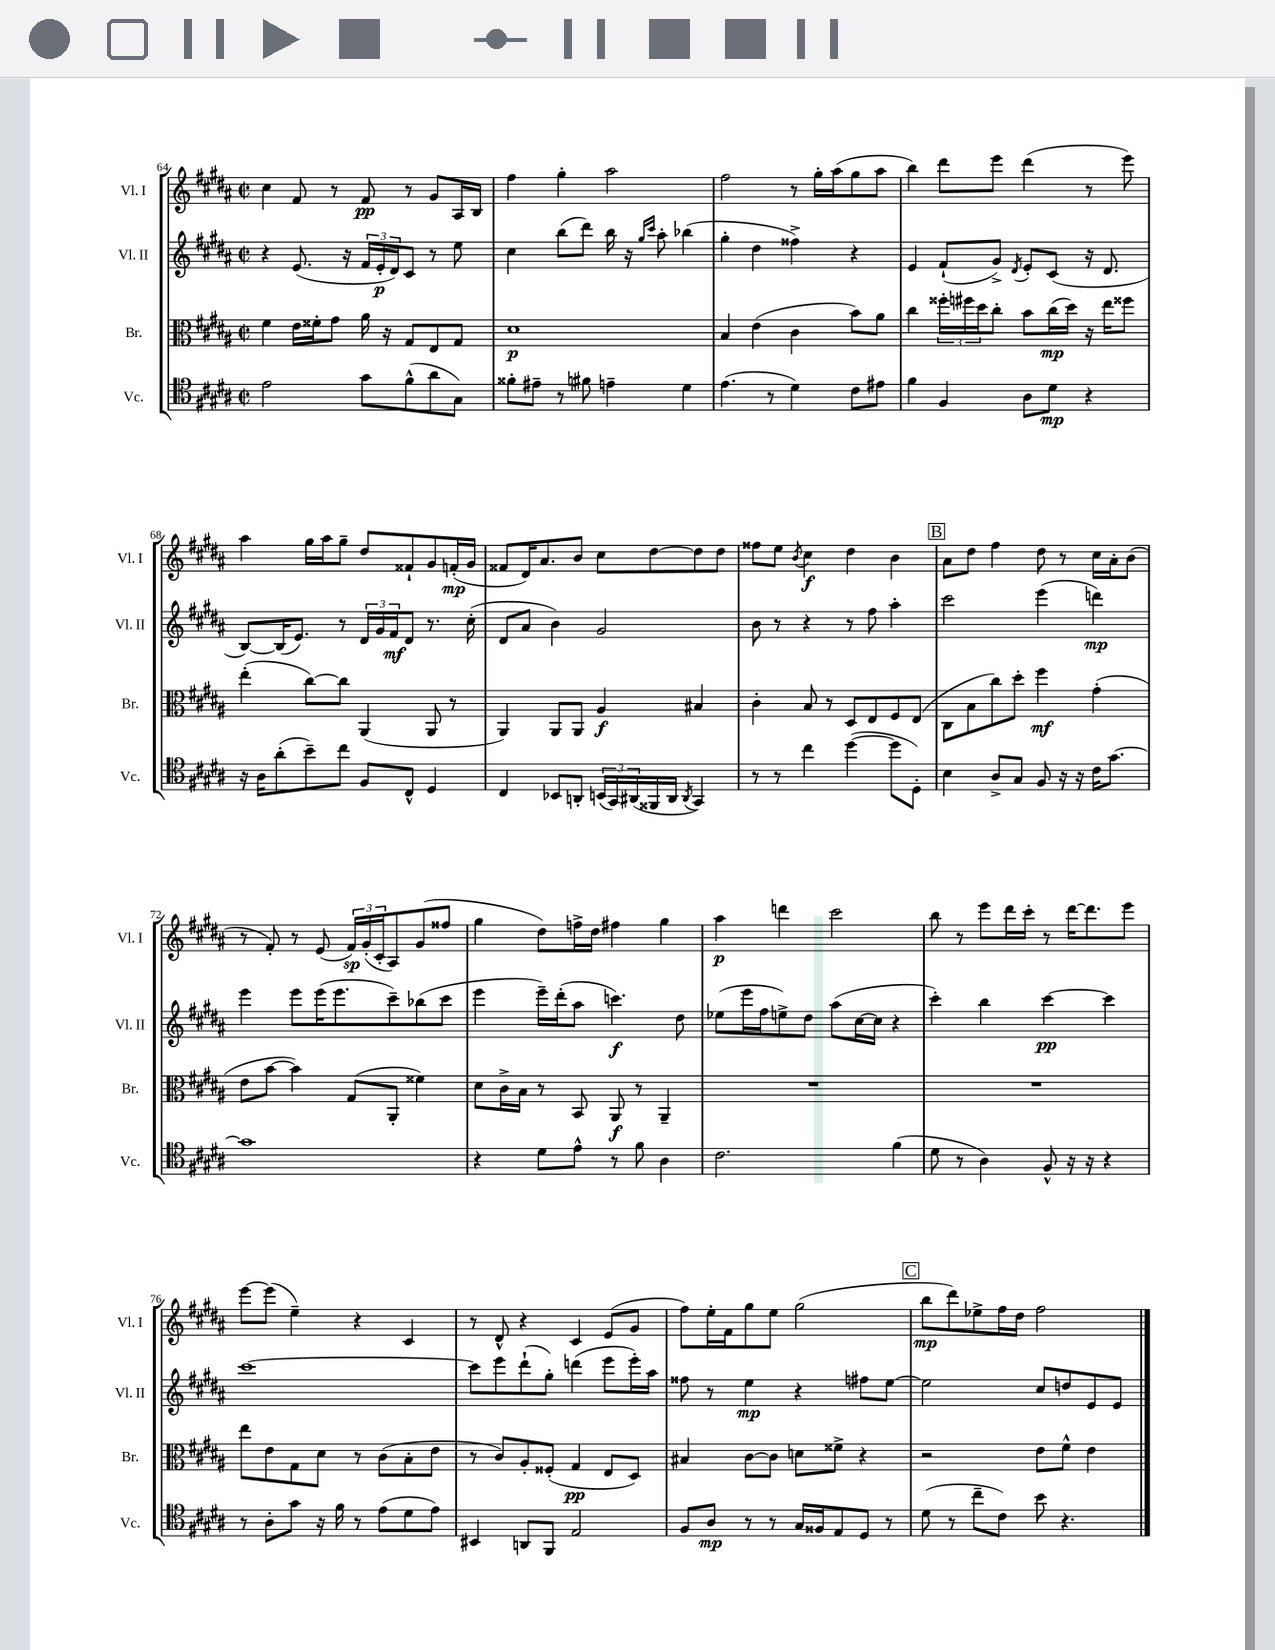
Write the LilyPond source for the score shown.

<<
\new StaffGroup <<
\new Staff = "s0" \with { instrumentName = "Vl. I" shortInstrumentName = "Vl. I" } {
    \clef treble \key b \major \defaultTimeSignature \time 2/2
    cis''4 fis'8 r8 fis'8\pp r8 gis'8 ais16 b16 |
    fis''4 gis''4-. ais''2 |
    fis''2 r8 gis''16-. ais''16( gis''8 ais''8 |
    b''4) dis'''8 e'''8 dis'''4( r8 e'''8) |
    ais''4 gis''16 ais''16 gis''8-- dis''8 fisis'8-! gis'8 f'16-.\mp( gis'16 |
    fisis'8 dis'16) ais'8. b'8 cis''8 dis''8~ dis''8 dis''8 |
    fisis''8 e''8 \acciaccatura { b'8 } cis''4\f dis''4 b'4 |
    \mark \markup { \box "B" } ais'8 dis''8 fis''4 dis''8 r8 cis''16 ais'16-. b'8( |
    r8 fis'8-.) r8 e'8( \tuplet 3/2 { fis'16\sp) gis'16-.( cis'16-. } ais8) gis'8( fisis''8 |
    gis''4 dis''8) f''16-> dis''16 fis''4 gis''4 |
    ais''4\p d'''4 cis'''2 |
    b''8 r8 e'''8 dis'''16 cis'''16-. r8 dis'''16~ dis'''8. e'''8 |
    e'''8~ e'''8( e''4--) r4 cis'4 |
    r8 dis'8-^ r4 cis'4 e'8( gis'8 |
    fis''8) e''16-. fis'16 gis''8 e''8 gis''2( |
    \mark \markup { \box "C" } b''8\mp dis'''8) ees''8-> fis''16 dis''16 fis''2 \bar "|." |
}
\new Staff = "s1" \with { instrumentName = "Vl. II" shortInstrumentName = "Vl. II" } {
    \clef treble \key b \major \defaultTimeSignature \time 2/2
    r4 e'8.( r16 \tuplet 3/2 { fis'16 e'16-.\p dis'16) } cis'8 r8 e''8 |
    cis''4 b''8( dis'''8) b''16 r16 \grace { gis''16 cis'''16 } ais''8-. bes''4( |
    gis''4-. dis''4 fisis''4->) r4 |
    e'4 fis'8-!( gis'8->) \acciaccatura { dis'8 } e'8-. cis'8( r16 dis'8. |
    b8~) b16( e'8.) r8 \tuplet 3/2 { dis'16 gis'16 fis'16\mf } dis'8 r8. cis''16-.( |
    dis'8 ais'8 b'4) gis'2 |
    b'8 r8 r4 r8 fis''8 ais''4-. |
    \mark \markup { \box "B" } cis'''2 e'''4( d'''4\mp) |
    e'''4 e'''8 e'''16( e'''8. cis'''8--) bes''8( cis'''8 |
    e'''4 e'''16--) dis'''16-.( ais''8 c'''4.\f) dis''8 |
    ees''8( e'''16 fis''16 e''8->) dis''8 ais''8( cis''16~ cis''16 r4 |
    cis'''4-.) b''4 cis'''4~\pp cis'''4 |
    cis'''1~ |
    cis'''8 e'''8 dis'''8-!( gis''8-.) d'''4( e'''8 e'''16-.) ais''16 |
    fisis''8 r8 e''4\mp r4 fis''8 e''8~ |
    \mark \markup { \box "C" } e''2 cis''8 d''8 e'8 e'8 \bar "|." |
}
\new Staff = "s2" \with { instrumentName = "Br." shortInstrumentName = "Br." } {
    \clef alto \key b \major \defaultTimeSignature \time 2/2
    fis'4 e'16 fisis'16-. gis'8 ais'16 r16 gis8 e8 gis8 |
    dis'1\p |
    b4 e'4( cis'4 b'8) ais'8 |
    cis''4 \tuplet 3/2 { fisis''16-. fis''16 dis''16 } cis''8-. b'8 cis''16\mp( dis''16) r16 e''16 fisis''8 |
    e''4-.( cis''8~) cis''8 ais,4( ais,8 r8 |
    ais,4) ais,8 ais,8 ais4\f bis4 |
    cis'4-. b8 r8 dis8 e8 fis8 e8( |
    \mark \markup { \box "B" } cis8 b8 cis''8) dis''8-. fis''4\mf gis'4-.( |
    e'8 b'8~ b'4) gis8( ais,8-. fisis'4) |
    dis'8 cis'16-> b16 r8 b,8 ais,8\f r8 ais,4-- |
    R1 |
    R1 |
    e''8 e'8 gis8 dis'8 r8 cis'8( b8-. e'8 |
    r8 cis'8) ais8-. fisis8-.( gis4\pp e8 dis8) |
    bis4 cis'8~ cis'8 d'8 fisis'8-> r4 |
    \mark \markup { \box "C" } r2 e'8 fis'8-^ e'4 \bar "|." |
}
\new Staff = "s3" \with { instrumentName = "Vc." shortInstrumentName = "Vc." } {
    \clef tenor \key b \major \defaultTimeSignature \time 2/2
    e'2 gis'8 fis'8-^( ais'8 gis8) |
    fisis'8-. eis'8-- r8 fis'8 e'4-- dis'4 |
    e'4.( r8 dis'4) cis'8 eis'8 |
    fis'4 fis4 ais8 dis'8\mp r4 |
    r16 ais16 ais'8-.( b'8--) cis''8 fis8 cis8-^ dis4 |
    cis4 bes,8 a,8-. \tuplet 3/2 { b,16( gis,16) ais,16( } fisis,16 ais,16 \acciaccatura { ais,8 } gis,4) |
    r8 r8 cis''4 dis''4~( dis''8 dis8-.) |
    \mark \markup { \box "B" } b4 ais8-> gis8 fis8 r16 r16 cis'16 gis'8.~ |
    gis'1 |
    r4 dis'8 e'8-^ r8 fis'8 ais4 |
    cis'2. fis'4( |
    dis'8 r8 ais4) fis8-^ r16 r16 r4 |
    r8 ais8-. gis'8 r16 fis'16 r8 e'8( dis'8 e'8) |
    bis,4 a,8 fis,8 e2 |
    fis8 ais8\mp r8 r8 gis16 fisis16 e8 dis8 r8 |
    \mark \markup { \box "C" } dis'8( r8 cis''8-- cis'8) b'8 r4. \bar "|." |
}
>>
>>
\layout { \context { \Score currentBarNumber = #64 } }
